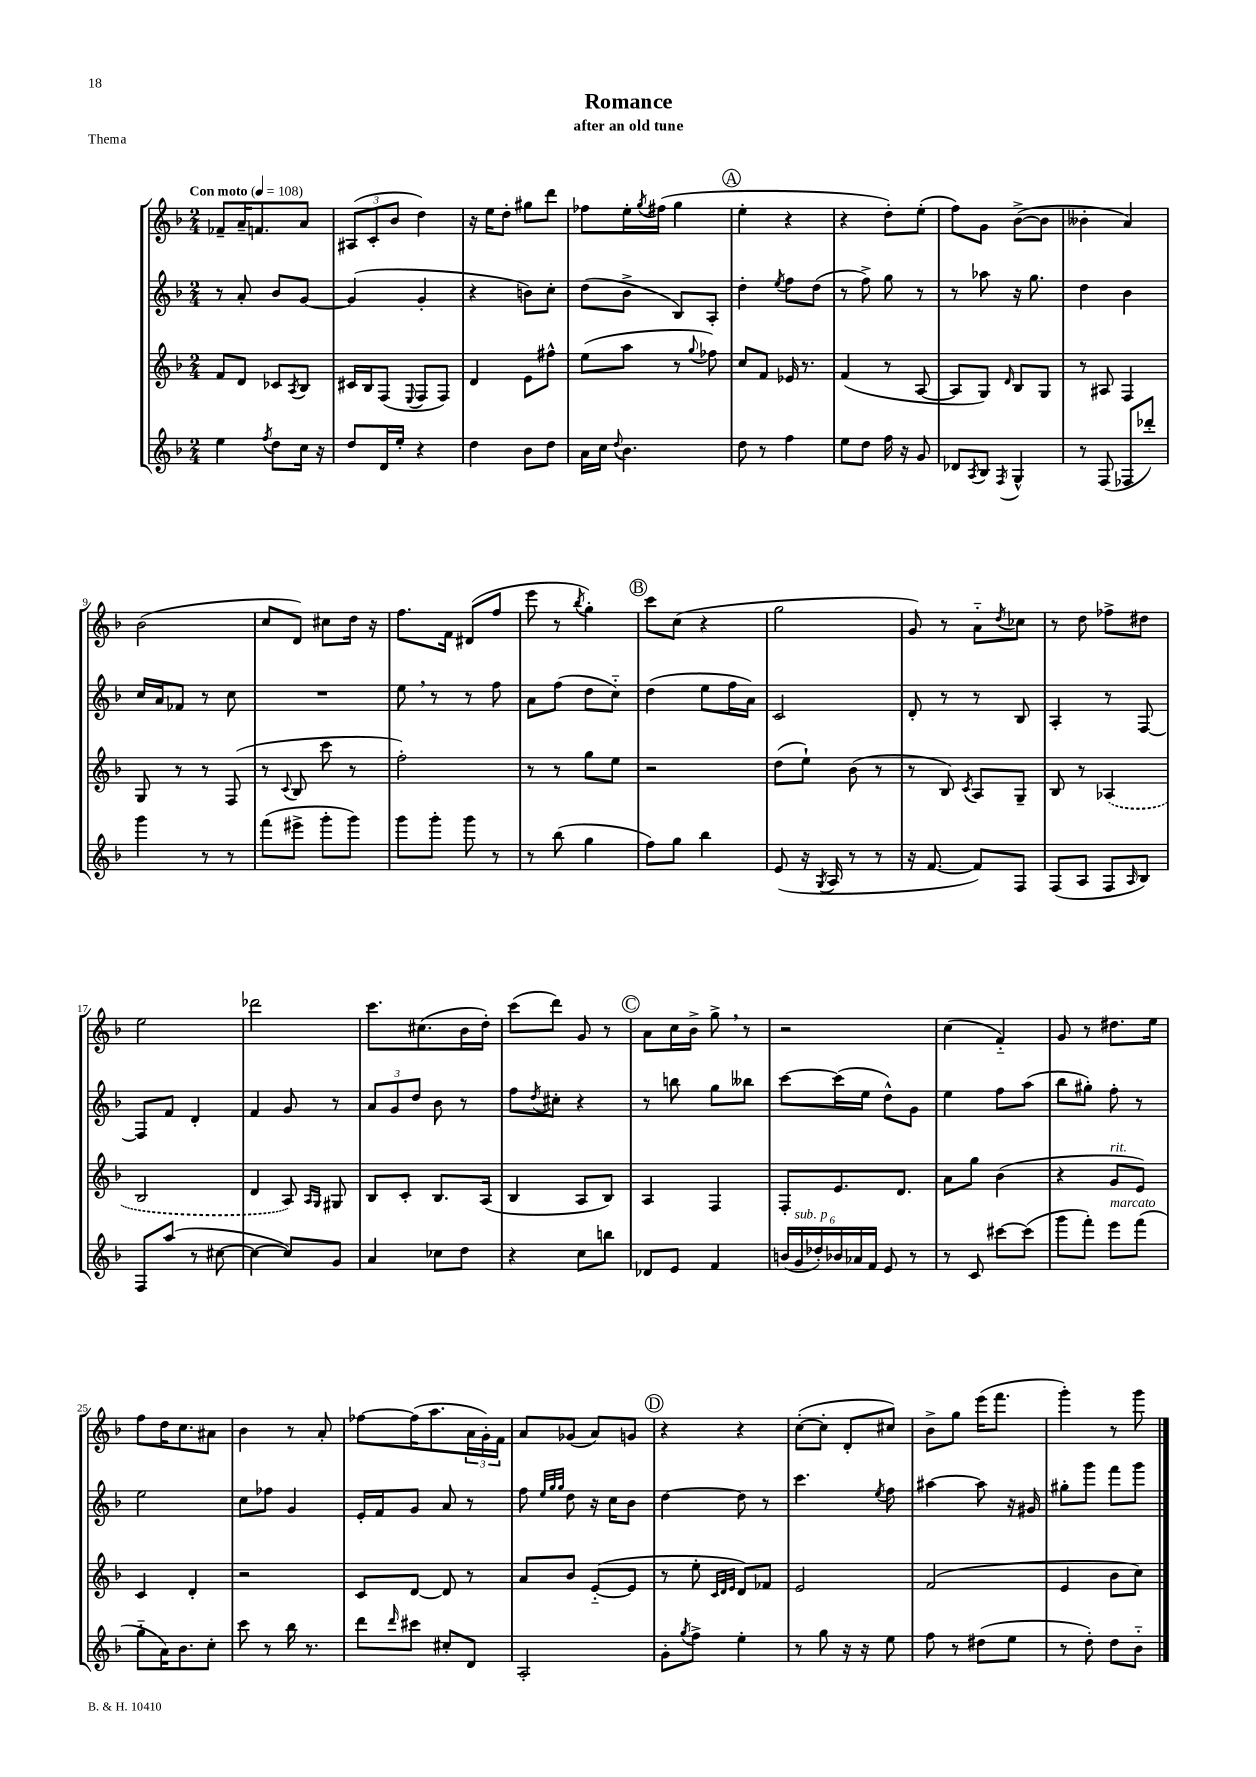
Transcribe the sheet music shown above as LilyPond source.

\header { title = "Romance" subtitle = "after an old tune" piece = "Thema" }
<<
\new StaffGroup <<
\new Staff = "s0" {
    \clef treble \key f \major \numericTimeSignature \time 2/4 \tempo "Con moto" 4 = 108
    fes'8-- a'16-- f'8. a'8 |
    \tuplet 3/2 { ais8( c'8-. bes'8 } d''4) |
    r16 e''16 d''8-. gis''8 d'''8 |
    fes''8 e''16-. \acciaccatura { g''8 } fis''16( g''4 |
    \mark \markup { \circle "A" } e''4-. r4 |
    r4 d''8-.) e''8-.( |
    f''8) g'8 bes'8~->( bes'8 |
    beses'4-. a'4) |
    bes'2( |
    c''8 d'8) cis''8 d''16 r16 |
    f''8. f'16 dis'8( f''8 |
    e'''8 r8 \acciaccatura { bes''8 } g''4-.) |
    \mark \markup { \circle "B" } c'''8 c''8( r4 |
    g''2 |
    g'8) r8 a'8-_ \acciaccatura { d''8 } ces''8 |
    r8 d''8 fes''8-> dis''8 |
    e''2 |
    des'''2 |
    c'''8. cis''8.( bes'16 d''16-.) |
    c'''8( d'''8) g'8 r8 |
    \mark \markup { \circle "C" } a'8 c''16 bes'16-> g''8-> \breathe r8 |
    r2 |
    c''4( f'4-_) |
    g'8 r8 dis''8. e''16 |
    f''8 d''16 c''8. ais'8 |
    bes'4 r8 a'8-. |
    fes''8~ fes''16( a''8. \tuplet 3/2 { a'16 g'16-.) f'16 } |
    a'8 ges'8( a'8) g'8 |
    \mark \markup { \circle "D" } r4 r4 |
    c''8~-.( c''8-. d'8-. cis''8) |
    bes'8-> g''8 e'''16( f'''8. |
    g'''4-.) r8 g'''8 \bar "|." |
}
\new Staff = "s1" {
    \clef treble \key f \major \numericTimeSignature \time 2/4
    r8 a'8-. bes'8 g'8~ |
    g'4( g'4-. |
    r4 b'8) c''8-. |
    d''8( bes'8-> bes8) a8-. |
    \mark \markup { \circle "A" } d''4-. \acciaccatura { e''8 } f''8 d''8( |
    r8 f''8->) g''8 r8 |
    r8 aes''8 r16 g''8. |
    d''4 bes'4 |
    c''16 a'16 fes'8 r8 c''8 |
    R2 |
    e''8 \breathe r8 r8 f''8 |
    a'8 f''8( d''8 c''8-_) |
    \mark \markup { \circle "B" } d''4( e''8 f''16 a'16) |
    c'2 |
    d'8-. r8 r8 bes8 |
    a4-. r8 f8~ |
    f8 f'8 d'4-. |
    f'4 g'8 r8 |
    \tuplet 3/2 { a'8 g'8 d''8 } bes'8 r8 |
    f''8 \acciaccatura { d''8 } cis''8-. r4 |
    \mark \markup { \circle "C" } r8 b''8 g''8 beses''8 |
    c'''8~ c'''16( e''16 d''8-^) g'8 |
    e''4 f''8 a''8( |
    bes''8 gis''8-.) f''8-. r8 |
    e''2 |
    c''8 fes''8 g'4 |
    e'16-. f'16 g'8 a'8 r8 |
    f''8 \grace { e''32 g''32 g''32 } d''8 r16 c''16 bes'8 |
    \mark \markup { \circle "D" } d''4~ d''8 r8 |
    c'''4. \acciaccatura { e''8 } f''8 |
    ais''4~ ais''8 r16 gis'16 |
    gis''8-. g'''8 f'''8 g'''8 \bar "|." |
}
\new Staff = "s2" {
    \clef treble \key f \major \numericTimeSignature \time 2/4
    f'8 d'8 ces'8 \acciaccatura { a8 } bes8 |
    cis'16 bes16 f8( \appoggiatura { e8 } f8 f8) |
    d'4 e'8 fis''8-^ |
    e''8( a''8 r8 \appoggiatura { g''8 } fes''8) |
    \mark \markup { \circle "A" } c''8 f'8 ees'16 r8. |
    f'4( r8 a8~ |
    a8 g8) \grace { d'16 } bes8 g8 |
    r8 ais8 f4 |
    g8 r8 r8 f8( |
    r8 \appoggiatura { c'8 } bes8 c'''8 r8 |
    f''2-.) |
    r8 r8 g''8 e''8 |
    \mark \markup { \circle "B" } r2 |
    d''8( e''8-!) bes'8( r8 |
    r8 bes8) \acciaccatura { c'8 } a8 g8-- |
    bes8 r8 \once \slurDashed aes4( |
    bes2 |
    d'4 a8) \grace { a16 g16 } gis8 |
    bes8 c'8-. bes8. a16( |
    bes4 a8 bes8) |
    \mark \markup { \circle "C" } a4 f4 |
    f8-. e'8. d'8. |
    a'8 g''8 bes'4( |
    r4 g'8^\markup { \italic "rit." } e'8) |
    c'4 d'4-. |
    r2 |
    c'8 d'8~ d'8 r8 |
    a'8 bes'8 e'8~-_( e'8 |
    \mark \markup { \circle "D" } r8 e''8-. \grace { c'32 d'32 e'32 } d'8) fes'8 |
    e'2 |
    f'2( |
    e'4 bes'8 c''8) \bar "|." |
}
\new Staff = "s3" {
    \clef treble \key f \major \numericTimeSignature \time 2/4
    e''4 \acciaccatura { f''8 } d''8 c''16 r16 |
    d''8 d'16 e''16-. r4 |
    d''4 bes'8 d''8 |
    a'16 c''16 \appoggiatura { d''8 } bes'4. |
    \mark \markup { \circle "A" } d''8 r8 f''4 |
    e''8 d''8 f''16 r16 g'8 |
    des'8 \acciaccatura { a8 } bes8 \acciaccatura { f8 } g4-^ |
    r8 f8( fes8 des'''8-.) |
    g'''4 r8 r8 |
    f'''8( eis'''8-> g'''8-. g'''8) |
    g'''8 g'''8-. g'''8 r8 |
    r8 bes''8( g''4 |
    \mark \markup { \circle "B" } f''8) g''8 bes''4 |
    e'8( r16 \acciaccatura { g8 } a16 r8 r8 |
    r16 f'8.~ f'8) f8 |
    f8( a8 f8 \grace { a16 } bes8) |
    f8 a''8( r8 cis''8~ |
    cis''4~ cis''8) g'8 |
    a'4 ces''8 d''8 |
    r4 c''8 b''8 |
    \mark \markup { \circle "C" } des'8 e'8 f'4 |
    \tuplet 6/4 { b'16( g'16^\markup { \italic "sub. p" } des''16-.) bes'16 aes'16 f'16 } e'8 r8 |
    r8 c'8 cis'''8~ cis'''8( |
    g'''8 f'''8-.) e'''8^\markup { \italic "marcato" } f'''8( |
    g''8-_ a'16) bes'8. c''8-. |
    c'''8 r8 bes''16 r8. |
    d'''8 \grace { d'''16 } cis'''8 cis''8-. d'8 |
    a2-. |
    \mark \markup { \circle "D" } g'8-. \acciaccatura { g''8 } f''8-> e''4-. |
    r8 g''8 r16 r16 e''8 |
    f''8 r8 dis''8( e''8 |
    r8 d''8-.) d''8 bes'8-_ \bar "|." |
}
>>
>>
